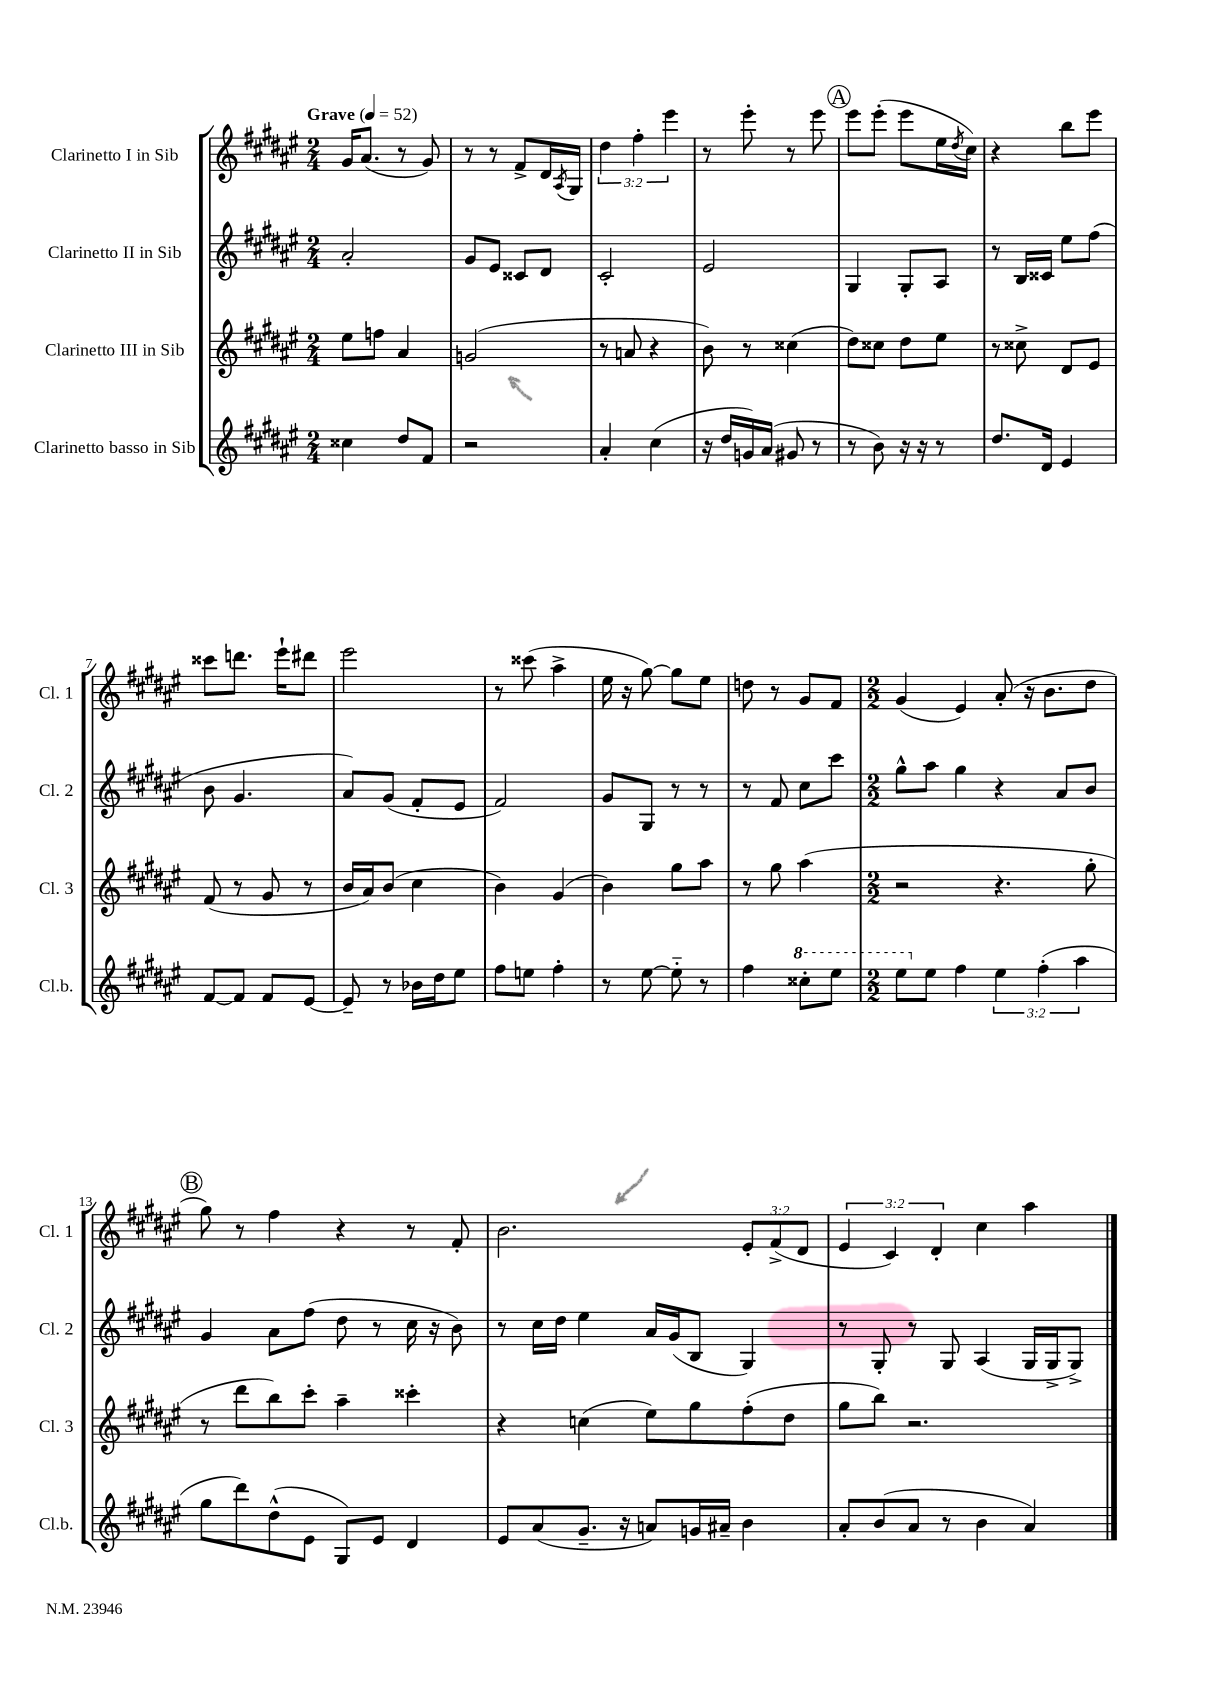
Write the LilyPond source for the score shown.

<<
\new StaffGroup <<
\new Staff = "s0" \with { instrumentName = "Clarinetto I in Sib" shortInstrumentName = "Cl. 1" } {
    \clef treble \key fis \major \numericTimeSignature \time 2/4 \override Staff.TupletNumber.text = #tuplet-number::calc-fraction-text \tempo "Grave" 4 = 52
    gis'16 ais'8.( r8 gis'8) |
    r8 r8 fis'8-> dis'16 \acciaccatura { ais8 } gis16 |
    \tuplet 3/2 { dis''4 fis''4-. eis'''4 } |
    r8 eis'''8-. r8 eis'''8 |
    \mark \markup { \circle "A" } eis'''8 eis'''8-.( eis'''8 eis''16 \acciaccatura { dis''8 } cis''16) |
    r4 b''8 eis'''8 |
    cisis'''8 d'''8. eis'''16-! dis'''8 |
    eis'''2 |
    r8 cisis'''8( ais''4-> |
    eis''16 r16 gis''8~) gis''8 eis''8 |
    d''8 r8 gis'8 fis'8 |
    \numericTimeSignature \time 2/2 gis'4( eis'4) ais'8-.( r16 b'8. dis''8 |
    \mark \markup { \circle "B" } gis''8) r8 fis''4 r4 r8 fis'8-. |
    b'2. \tuplet 3/2 { eis'8-. fis'8->( dis'8 } |
    \tuplet 3/2 { eis'4 cis'4) dis'4-. } cis''4 ais''4 \bar "|." |
}
\new Staff = "s1" \with { instrumentName = "Clarinetto II in Sib" shortInstrumentName = "Cl. 2" } {
    \clef treble \key fis \major \numericTimeSignature \time 2/4
    ais'2-. |
    gis'8 eis'8 cisis'8 dis'8 |
    cis'2-. |
    eis'2 |
    \mark \markup { \circle "A" } gis4 gis8-. ais8 |
    r8 b16 cisis'16 eis''8 fis''8( |
    b'8 gis'4. |
    ais'8) gis'8( fis'8-. eis'8 |
    fis'2) |
    gis'8 gis8 r8 r8 |
    r8 fis'8 cis''8 cis'''8 |
    \numericTimeSignature \time 2/2 gis''8-^ ais''8 gis''4 r4 ais'8 b'8 |
    \mark \markup { \circle "B" } gis'4 ais'8 fis''8( dis''8 r8 cis''16 r16 b'8) |
    r8 cis''16 dis''16 eis''4 ais'16 gis'16( b8 gis4) |
    r8 gis8-. r8 gis8 ais4( gis16 gis16-> gis8->) \bar "|." |
}
\new Staff = "s2" \with { instrumentName = "Clarinetto III in Sib" shortInstrumentName = "Cl. 3" } {
    \clef treble \key fis \major \numericTimeSignature \time 2/4
    eis''8 f''8 ais'4 |
    g'2( |
    r8 a'8 r4 |
    b'8) r8 cisis''4( |
    \mark \markup { \circle "A" } dis''8) cisis''8 dis''8 eis''8 |
    r8 cisis''8-> dis'8 eis'8 |
    fis'8( r8 gis'8 r8 |
    b'16 ais'16) b'8( cis''4 |
    b'4) gis'4( |
    b'4) gis''8 ais''8 |
    r8 gis''8 ais''4( |
    \numericTimeSignature \time 2/2 r2 r4. gis''8-. |
    \mark \markup { \circle "B" } r8 dis'''8 b''8) cis'''8-. ais''4-- cisis'''4-. |
    r4 c''4( eis''8) gis''8 fis''8-.( dis''8 |
    gis''8 b''8) r2. \bar "|." |
}
\new Staff = "s3" \with { instrumentName = "Clarinetto basso in Sib" shortInstrumentName = "Cl.b." } {
    \clef treble \key fis \major \numericTimeSignature \time 2/4 \override Staff.TupletNumber.text = #tuplet-number::calc-fraction-text
    cisis''4 dis''8 fis'8 |
    r2 |
    ais'4-. cis''4( |
    r16 dis''16 g'16) ais'16( gis'8 r8 |
    \mark \markup { \circle "A" } r8 b'8) r16 r16 r8 |
    dis''8. dis'16 eis'4 |
    fis'8~ fis'8 fis'8 eis'8~ |
    eis'8-- r8 bes'16 dis''16 eis''8 |
    fis''8 e''8 fis''4-. |
    r8 eis''8~ eis''8-_ r8 |
    fis''4 \ottava #1 cisis'''8-. eis'''8 |
    \numericTimeSignature \time 2/2 eis'''8 \ottava #0 eis''8 fis''4 \tuplet 3/2 { eis''4 fis''4-.( ais''4 } |
    \mark \markup { \circle "B" } gis''8 dis'''8) dis''8-^( eis'8 gis8) eis'8 dis'4 |
    eis'8 ais'8( gis'8.-- r16 a'8) g'16 ais'16-- b'4 |
    ais'8-. b'8( ais'8 r8 b'4 ais'4) \bar "|." |
}
>>
>>
